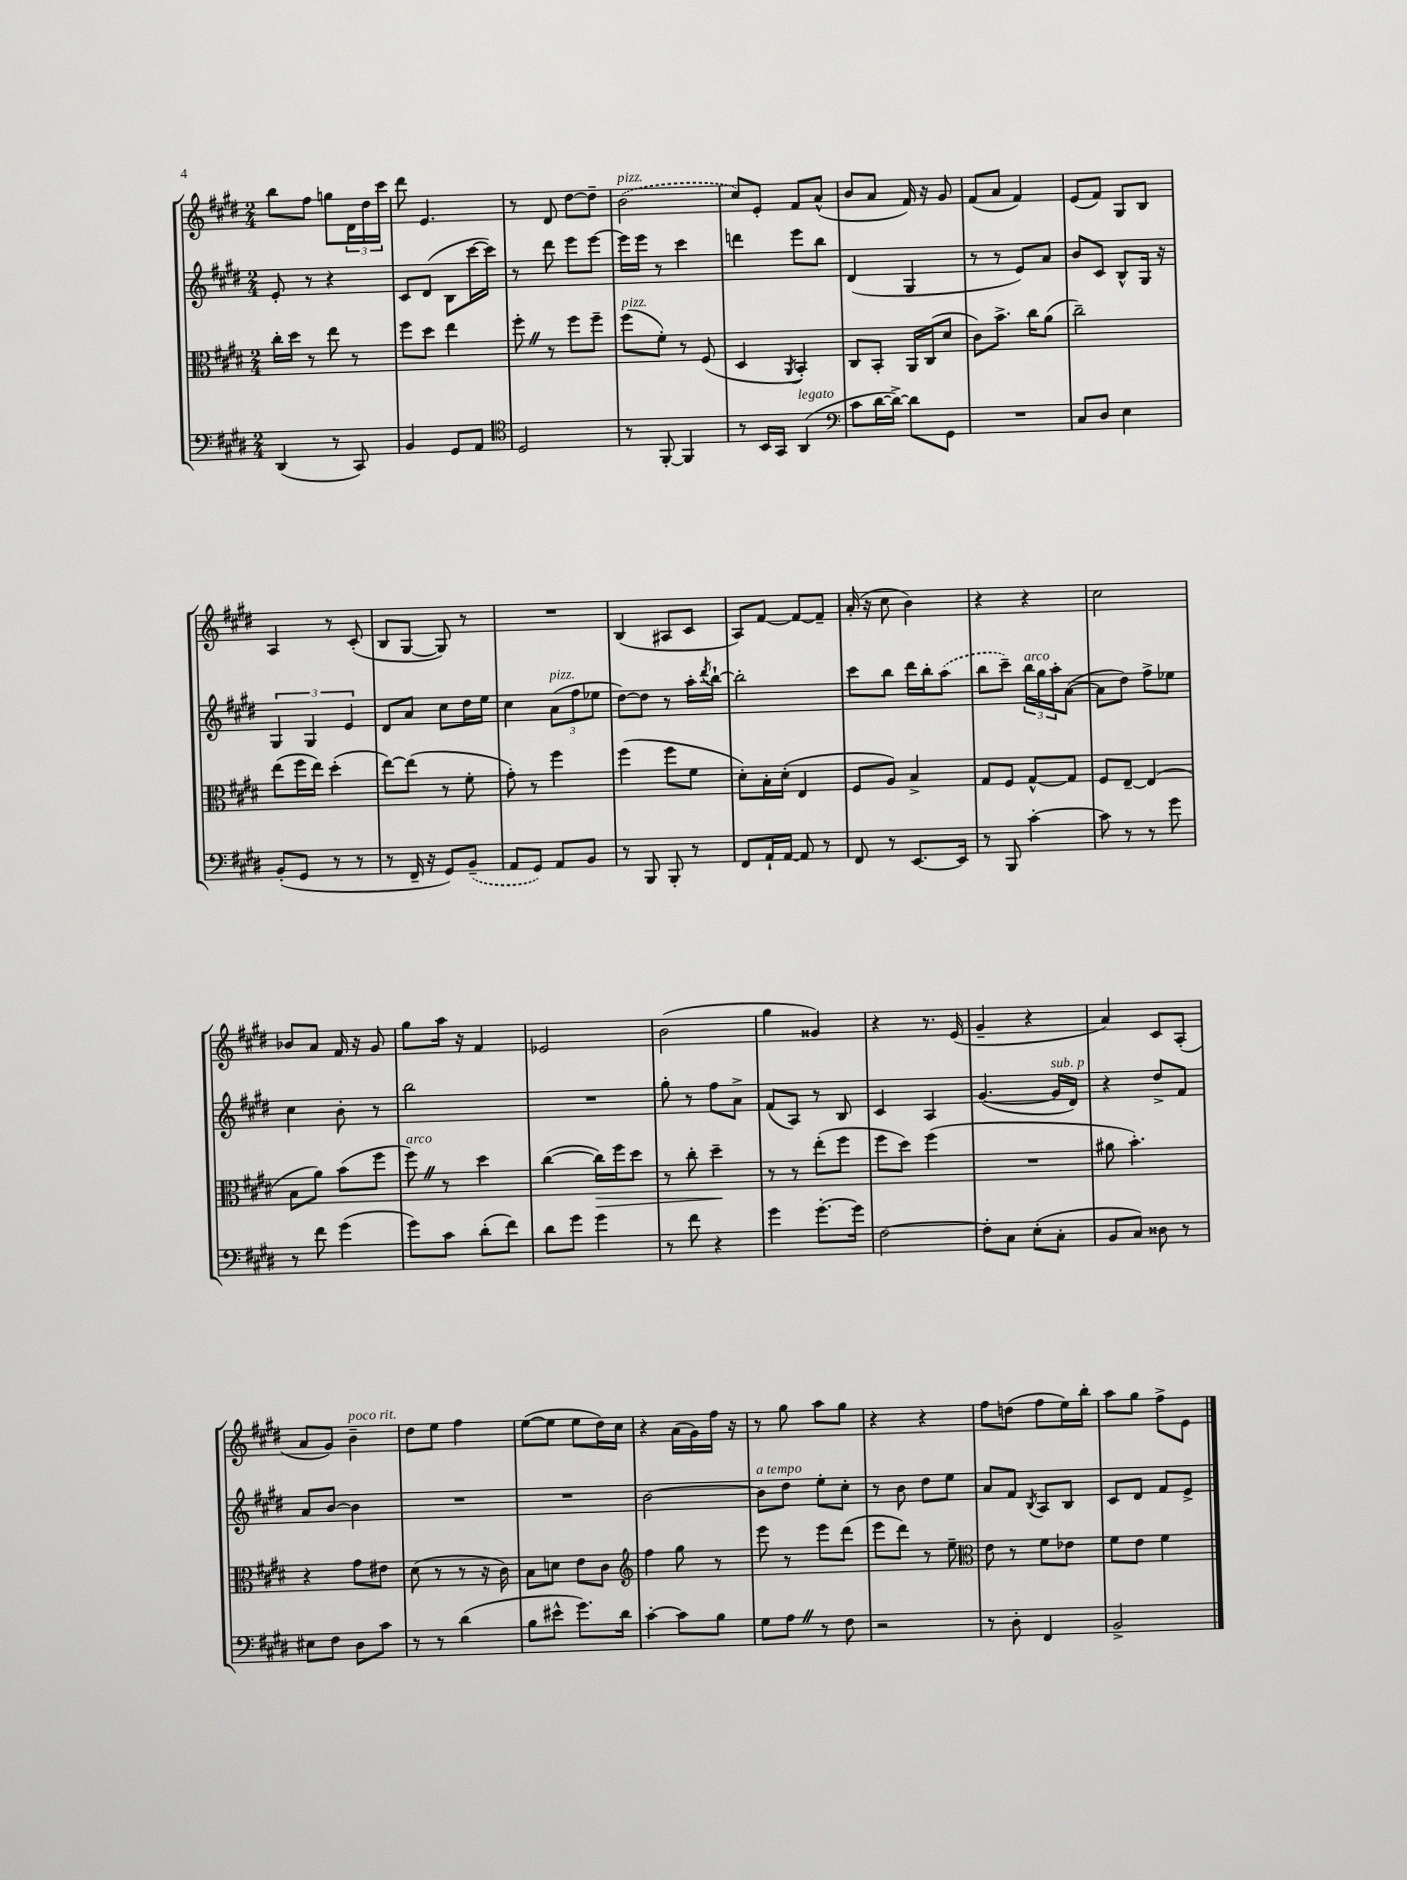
<<
\new StaffGroup <<
\new Staff = "s0" {
    \clef treble \key e \major \numericTimeSignature \time 2/4
    b''8 fis''8 g''8 \tuplet 3/2 { dis'16 dis''16 cis'''16 } |
    dis'''8 e'4. |
    r8 dis'8 dis''8~ dis''8-- |
    \once \slurDashed b'2^\markup { \italic "pizz." }( |
    cis''8) e'8-. fis'8 a'8-^( |
    b'8 a'8 fis'16) r16 gis'8 |
    fis'8( a'8 fis'4) |
    e'8( fis'8) gis8 b8 |
    a4 r8 cis'8-.( |
    b8 gis8~ gis8) r8 |
    R2 |
    b4( ais8 cis'8 |
    a8) fis'8~ fis'8~ fis'8-- |
    a'16-.( r16 cis''8 b'4) |
    r4 r4 |
    cis''2 |
    bes'8 a'8 fis'16 r16 gis'8 |
    gis''8 a''16 r16 fis'4 |
    ees'2 |
    b'2( |
    gis''4 gisis'4) |
    r4 r8. e'16( |
    gis'4-- r4 |
    a'4) cis'8 a8-.( |
    a'8 gis'8) b'4--^\markup { \italic "poco rit." } |
    dis''8 e''8 fis''4 |
    e''8~( e''8 e''8 dis''16) cis''16 |
    r4 a'16( gis'16) fis''16 r16 |
    r8 gis''8 a''8 gis''8 |
    r4 r4 |
    fis''8 d''8( fis''8 e''16) b''16-. |
    a''8 gis''8 fis''8-> e'8 \bar "|." |
}
\new Staff = "s1" {
    \clef treble \key e \major \numericTimeSignature \time 2/4
    e'8-. r8 r4 |
    cis'8 dis'8( b8 cis'''16~ cis'''16) |
    r8 dis'''8 e'''8 e'''8~ |
    e'''16 e'''16 r8 cis'''4 |
    d'''4 e'''8 b''8 |
    dis'4( gis4 |
    r8 r8 e'8) a'8 |
    b'8 cis'8 b8-^ gis16 r16 |
    \tuplet 3/2 { gis4 gis4 e'4 } |
    dis'8 a'8 cis''8 dis''16 e''16 |
    cis''4 \tuplet 3/2 { a'8^\markup { \italic "pizz." }( fis''8 ees''8 } |
    dis''8~) dis''8 r8 a''16-. \acciaccatura { dis'''8 } b''16~-! |
    b''2-. |
    cis'''8 b''8 dis'''16 b''16-. \once \slurDashed a''8( |
    b''8 cis'''8--) \tuplet 3/2 { b''16^\markup { \italic "arco" } gis''16 a''16-. } a'8~( |
    a'8 dis''8) fis''8-> ees''8 |
    cis''4 b'8-. r8 |
    b''2 |
    R2 |
    gis''8-. r8 fis''8 a'8-> |
    fis'8( a8) r8 b8 |
    cis'4 a4 |
    gis'4.~( gis'16^\markup { \italic "sub. p" } dis'16) |
    r4 dis''8-> fis'8 |
    a'8 b'8~ b'4 |
    R2 |
    R2 |
    b'2~ |
    b'8^\markup { \italic "a tempo" } dis''8 e''8-. cis''8-. |
    r8 b'8 dis''8 e''8 |
    a'8 fis'8 \acciaccatura { b8 } a8 b8 |
    cis'8 dis'8 fis'8 e'8-> \bar "|." |
}
\new Staff = "s2" {
    \clef alto \key e \major \numericTimeSignature \time 2/4
    cis''16-. dis''16 r8 e''8 r8 |
    fis''8 dis''8 e''4 |
    fis''8-. \once \override BreathingSign.text = \markup { \musicglyph "scripts.caesura.straight" } \breathe r8 fis''8 fis''8-- |
    fis''8^\markup { \italic "pizz." }( fis'8-.) r8 fis8( |
    dis4 \acciaccatura { a,8 } b,4-.) |
    cis8 b,8-. a,16 cis16( dis'8 |
    cis'8) b'8.-> cis''16 a'8( |
    cis''2--) |
    e''8( fis''16 e''16) dis''4-.( |
    e''8~) e''8( r8 fis'8-. |
    gis'8-.) r8 fis''4 |
    fis''4( fis''8 fis'8 |
    dis'8-.) b16-. dis'16-.( e4 |
    fis8 a8) b4-> |
    gis8 fis8 gis8~-^ gis8 |
    fis8 e8~-- e4( |
    b8 a'8) b'8( fis''8 |
    fis''8^\markup { \italic "arco" }) \once \override BreathingSign.text = \markup { \musicglyph "scripts.caesura.straight" } \breathe r8 dis''4 |
    cis''4~( cis''16\>) fis''16 dis''8 |
    r8 cis''8-. dis''4--\! |
    r8 r8 e''8-.( fis''8 |
    fis''8 dis''8) fis''4( |
    R2 |
    ais'8 b'4.-.) |
    r4 gis'8 eis'8 |
    dis'8( r8 r8 r16 cis'16) |
    b8 d'8 e'8 cis'8 |
    \clef treble fis''4 gis''8 r8 |
    e'''8 r8 e'''8 dis'''8( |
    e'''8 dis'''8) r8 e''8-- |
    \clef alto e'8 r8 fis'8 ees'8 |
    fis'8 e'8 fis'4 \bar "|." |
}
\new Staff = "s3" {
    \clef bass \key e \major \numericTimeSignature \time 2/4
    dis,4( r8 cis,8) |
    b,4 gis,8 a,8 |
    \clef tenor dis2 |
    r8 fis,8~-. fis,4 |
    r8 b,16 gis,16 a,4^\markup { \italic "legato" }( |
    \clef bass cis'8 dis'16~ dis'16~->) dis'8 gis,8 |
    R2 |
    cis8 dis8 e4 |
    b,8-.( gis,8 r8 r8 |
    r8 fis,16-- r16 gis,8) \once \slurDashed b,8--( |
    a,8 gis,8) a,8 b,8 |
    r8 b,,8 b,,8-. r8 |
    fis,8 a,16-! a,16~ a,8 r8 |
    fis,8 r8 e,8.~ e,16 |
    r8 b,,8 cis'4~-. |
    cis'8 r8 r8 gis'8 |
    r8 fis'8 gis'4( |
    gis'8) cis'8 dis'8-.( fis'8) |
    dis'8 gis'8 gis'4 |
    r8 fis'8 r4 |
    gis'4 gis'8.~-. gis'16 |
    fis2~ |
    fis8-. cis8 e8-.( cis8-. |
    b,8 cis8) disis8 r8 |
    eis8 fis8 dis8 cis'8 |
    r8 r8 dis'4( |
    b8 eis'8-^ gis'8.) dis'16 |
    cis'4~-. cis'8 b8 |
    gis8 a8 \once \override BreathingSign.text = \markup { \musicglyph "scripts.caesura.straight" } \breathe r8 fis8 |
    r2 |
    r8 dis8-. fis,4 |
    b,2-> \bar "|." |
}
>>
>>
\layout { \context { \Score \remove "Bar_number_engraver" } }
